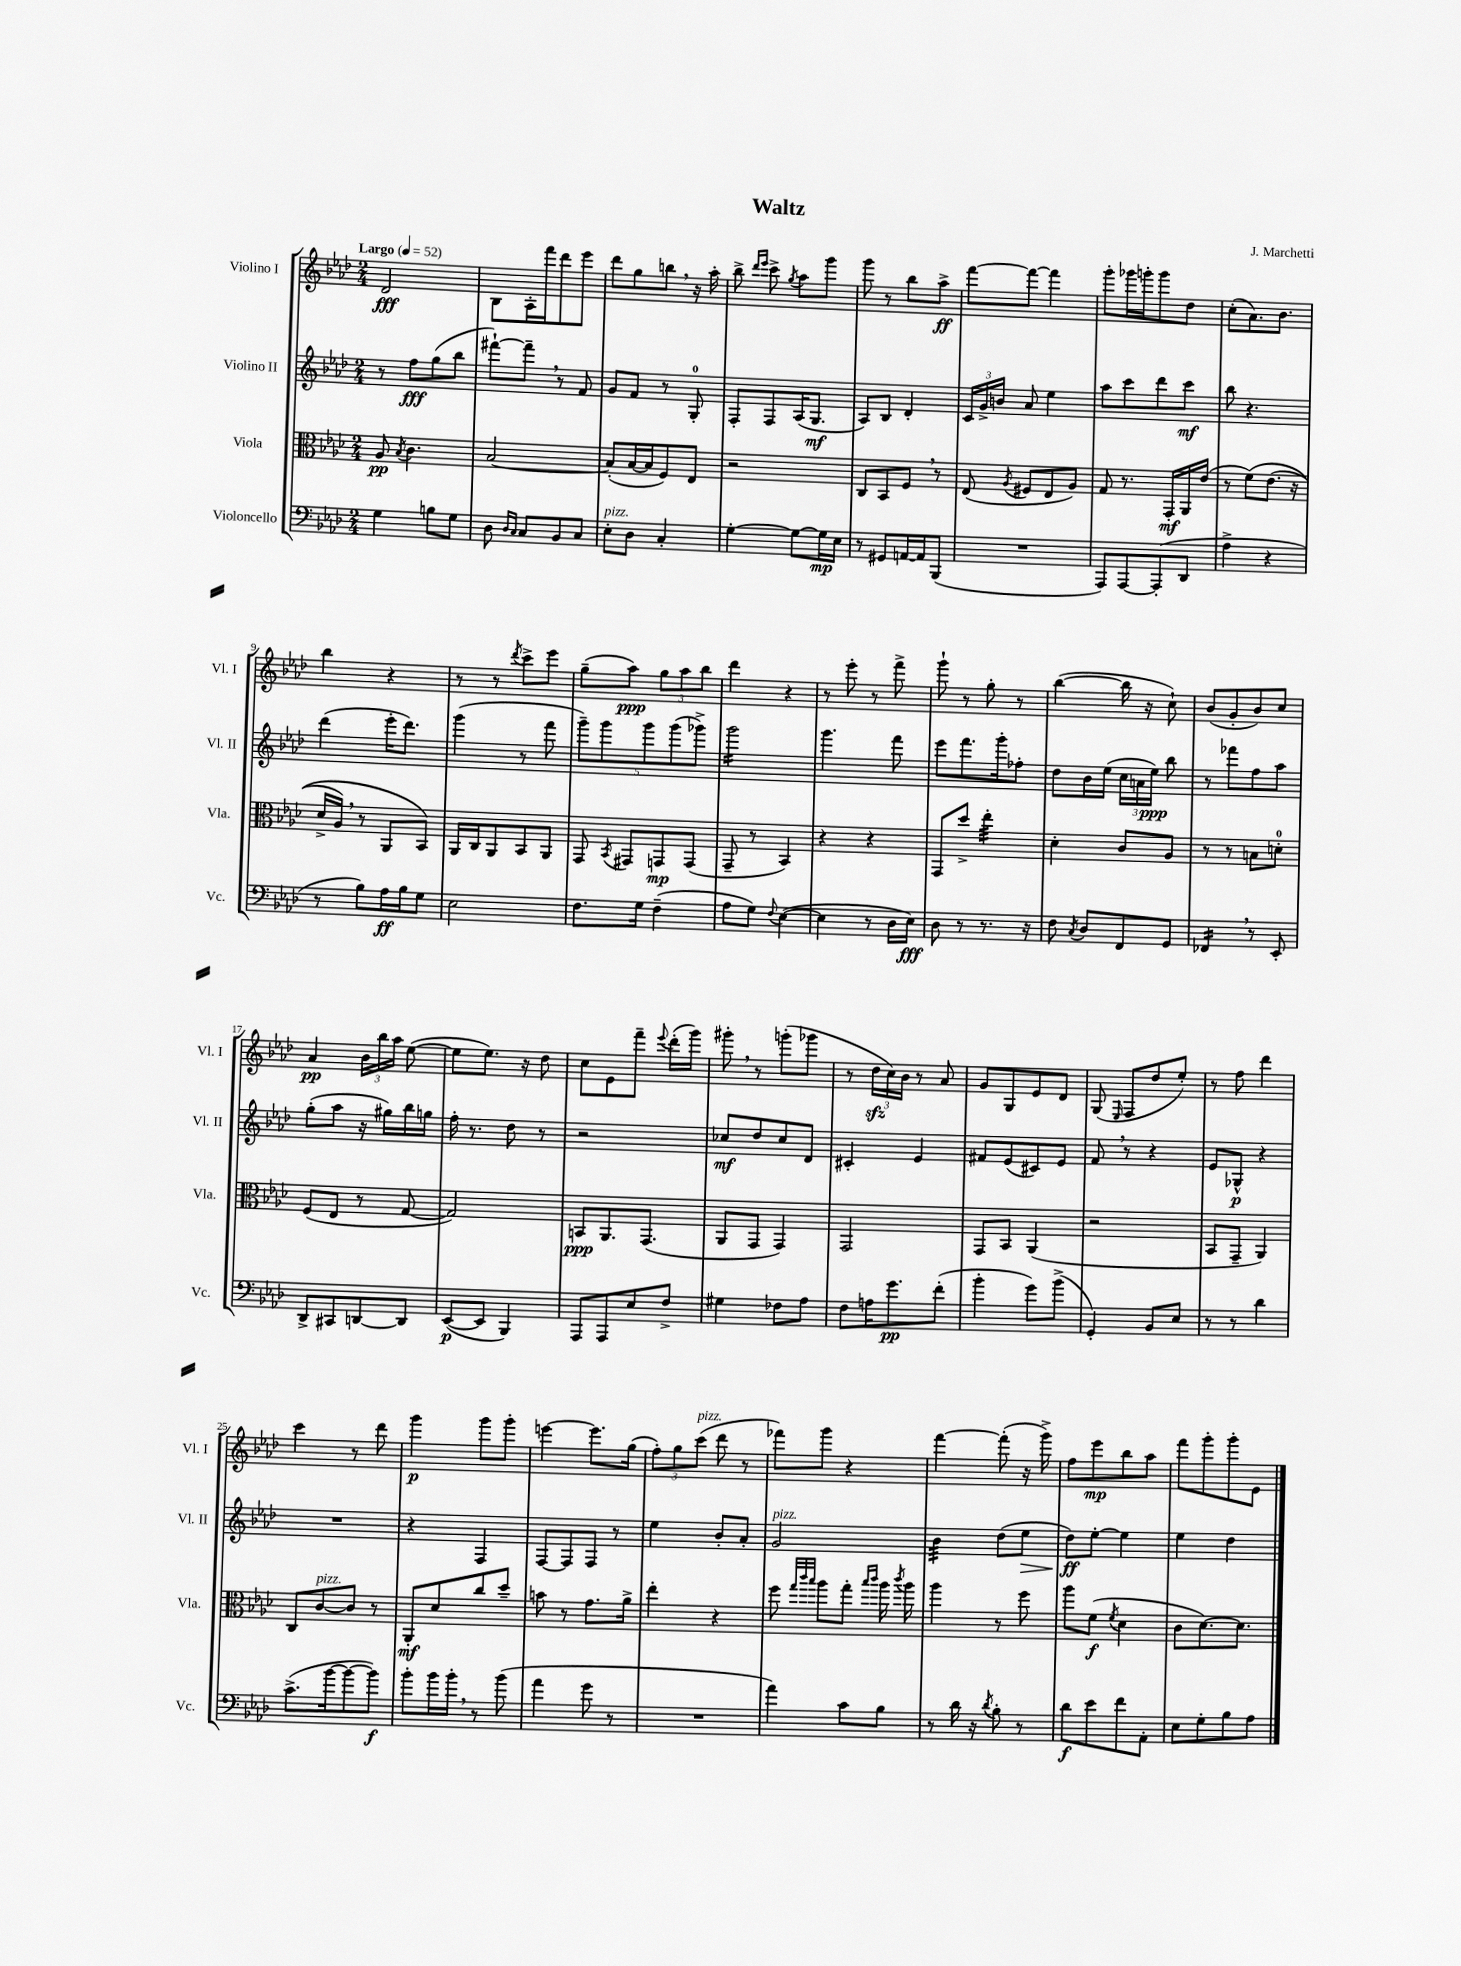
\header { title = "Waltz" composer = "J. Marchetti" }
<<
\new StaffGroup <<
\new Staff = "s0" \with { instrumentName = "Violino I" shortInstrumentName = "Vl. I" } {
    \clef treble \key aes \major \numericTimeSignature \time 2/4 \tempo "Largo" 4 = 52
    \autoBeamOff des'2\fff |
    bes8[ aes16-. f'''16 des'''8 ees'''8] |
    des'''8[ g''8 b''8] \breathe r16 aes''16-. |
    bes''8-> \grace { des'''16[ ees'''16] } c'''8-> \acciaccatura { g''8 } aes''8[ g'''8] |
    g'''8 r8 bes''8[ aes''8]->\ff |
    f'''8[~ f'''8]~ f'''4 |
    g'''8[-. ges'''16 g'''16-. g'''8 des''8] |
    c''8[-.( aes'8.) bes'8.] |
    bes''4 r4 |
    r8 r8 \acciaccatura { des'''8 } c'''8[-> ees'''8] |
    g''8[--( aes''8]\ppp) \tuplet 3/2 { g''8[ aes''8 bes''8] } |
    des'''4 r4 |
    r8 ees'''8-. r8 f'''8-> |
    g'''8-! r8 g''8-. r8 |
    bes''4~( bes''16 r16 c''8-!) |
    bes'8[( g'8-. bes'8) c''8] |
    aes'4\pp \tuplet 3/2 { bes'16[ bes''16 aes''16] } ees''8~( |
    ees''8[ ees''8.]) r16 des''8 |
    c''8[ ees'8 f'''8]-- \appoggiatura { ees'''8 } des'''16[-.( g'''16]) |
    gis'''8-. \breathe r8 g'''8[-.( ges'''8] |
    r8 \tuplet 3/2 { des''16[\sfz c''16) bes'16] } r8 aes'8 |
    g'8[ g8 ees'8 des'8] |
    g8( \grace { ees16 } f8[ des''8 ees''8]-.) |
    r8 f''8 des'''4 |
    c'''4 r8 des'''8 |
    g'''4\p g'''8[ g'''8]-. |
    e'''4~ e'''8.[ g''16]( |
    \tuplet 3/2 { f''8[-.) g''8 c'''8]^\markup { \italic "pizz." }( } des'''8 r8 |
    fes'''8[) g'''8] r4 |
    f'''4~ f'''8-.( r16 g'''16->) |
    f''8[ ees'''8\mp bes''8 aes''8] |
    f'''8[ g'''8-. g'''8-. ees'8] \bar "|." |
}
\new Staff = "s1" \with { instrumentName = "Violino II" shortInstrumentName = "Vl. II" } {
    \clef treble \key aes \major \numericTimeSignature \time 2/4
    \autoBeamOff r8 f''8[\fff g''8( bes''8] |
    fis'''8[~-!) fis'''8]-- \breathe r8 f'8 |
    g'8[ f'8] r8 g8-0-. |
    f8[-. f8 aes16( g8.]\mf |
    aes8[) bes8] des'4-. |
    \tuplet 3/2 { c'16[ g'16-> b'16] } aes'8 ees''4 |
    aes''8[ c'''8 des'''8 c'''8]\mf |
    bes''8 r4. |
    des'''4( ees'''16[-. des'''8.]) |
    g'''4( r8 f'''8 |
    \tuplet 5/4 { g'''8[--) g'''8 g'''8 g'''8( ges'''8]->) } |
    g'''2:16 |
    g'''4. f'''8 |
    ees'''8[ f'''8. g'''16-. fes''8]-. |
    des''8[ bes'16 ees''16]( \tuplet 3/2 { c''16[ a'16 ees''16]\ppp) } bes''8 |
    r8 fes'''8[ f''8 aes''8] |
    g''8[-.( aes''8] r16 gis''16[) bes''16 g''16] |
    f''16-. r8. des''8 r8 |
    r2 |
    ces''8[\mf des''8 ces''8 des'8] |
    cis'4-. ees'4 |
    fis'8[ ees'8( cis'8) ees'8] |
    f'8 \breathe r8 r4 |
    ees'8[ ges8]-^\p r4 |
    R2 |
    r4 f4 |
    f8[~ f8 f8] r8 |
    ees''4 bes'8[-. aes'8]-. |
    g'2^\markup { \italic "pizz." } |
    bes'4:32 des''8[( ees''8]\> |
    des''8[\ff\!) ees''8]~-. ees''4 |
    ees''4 des''4 \bar "|." |
}
\new Staff = "s2" \with { instrumentName = "Viola" shortInstrumentName = "Vla." } {
    \clef alto \key aes \major \numericTimeSignature \time 2/4
    \autoBeamOff aes8\pp \acciaccatura { bes8 } c'4. |
    bes2~ |
    bes8[-.( bes16~ bes16 f8) ees8] |
    r2 |
    c8[ bes,8 f8] \breathe r8 |
    ees8( \acciaccatura { aes8 } fis8[ ees8 aes8]) |
    g8 r8. g,16[-.\mf aes,16 ees'16]( |
    r8 f'8[)\( ees'8.]( r16 |
    des'16[-> aes16]) \breathe r8 aes,8[ bes,8]\) |
    aes,16[ c16 aes,8 bes,8 aes,8] |
    g,8 \acciaccatura { bes,8 } gis,8[ g,8\mp g,8]( |
    g,8-- r8 bes,4) |
    r4 r4 |
    g,8[ des''8]-> ees''4:32-. |
    des'4-. c'8[ aes8] |
    r8 r8 b8[ d'8]-0-. |
    f8[( ees8] r8 g8~ |
    g2) |
    b,8[\ppp aes,8. g,8.]( |
    aes,8[ g,8] g,4) |
    g,2 |
    g,8[ bes,8] aes,4( |
    r2 |
    bes,8[ g,8]-- aes,4) |
    c8[ c'8~^\markup { \italic "pizz." } c'8] r8 |
    aes,8[-.\mf des'8 c''8 des''8]-- |
    b'8 r8 g'8.[ aes'16]-> |
    ees''4-. r4 |
    f''8 \grace { g''32[ c'''32 bes''32] } aes''8[ g''8]-. \grace { bes''16[ c'''16] } aes''16 \acciaccatura { c'''8 } aes''16 |
    aes''4 r8 f''8 |
    aes''8[ f'8]\f( \acciaccatura { f'8 } des'4 |
    c'8[ des'8.~) des'8.] \bar "|." |
}
\new Staff = "s3" \with { instrumentName = "Violoncello" shortInstrumentName = "Vc." } {
    \clef bass \key aes \major \numericTimeSignature \time 2/4
    \autoBeamOff g4 b8[ g8] |
    des8 \grace { des16[ c16] } c8[ bes,8 c8] |
    ees8[-.^\markup { \italic "pizz." } des8] c4-. |
    g4~-. g8[~ g16\mp ees16] |
    r8 gis,8[ a,16~ a,16 bes,,8]( |
    R2 |
    aes,,8[) aes,,8~ aes,,8-.( des,8] |
    aes4-> r4 |
    r8 bes8[) aes16\ff bes16 g8] |
    ees2 |
    f8.[ g16] f4--( |
    aes8[ g8]) \appoggiatura { f8 } ees4~( |
    ees4 r8 des16[ ees16]\fff) |
    des8 r8 r8. r16 |
    f8 \acciaccatura { c8 } des8[ f,8 g,8] |
    fes,4:16 \breathe r8 ees,8-. |
    des,8[-> cis,8 d,8~ d,8] |
    ees,8[~\p( ees,8] bes,,4) |
    aes,,8[ aes,,8 ees8 f8]-> |
    gis4 fes8[ aes8] |
    f8[ a16 g'8.\pp f'8]-.( |
    bes'4-. g'8[) bes'8]->( |
    g,4-.) bes,8[ ees8] |
    r8 r8 des'4 |
    c'8.[->( bes'16~ bes'8~ bes'8]\f) |
    bes'8[-. bes'16 bes'16]-. \breathe r8 bes'8( |
    aes'4 g'8 r8 |
    R2 |
    aes'4) c'8[ bes8] |
    r8 des'16 r16 \acciaccatura { des'8 } bes8-. r8 |
    des'8[\f ees'8 f'8 aes,8]-. |
    ees8[ g8-. bes8 aes8] \bar "|." |
}
>>
>>
